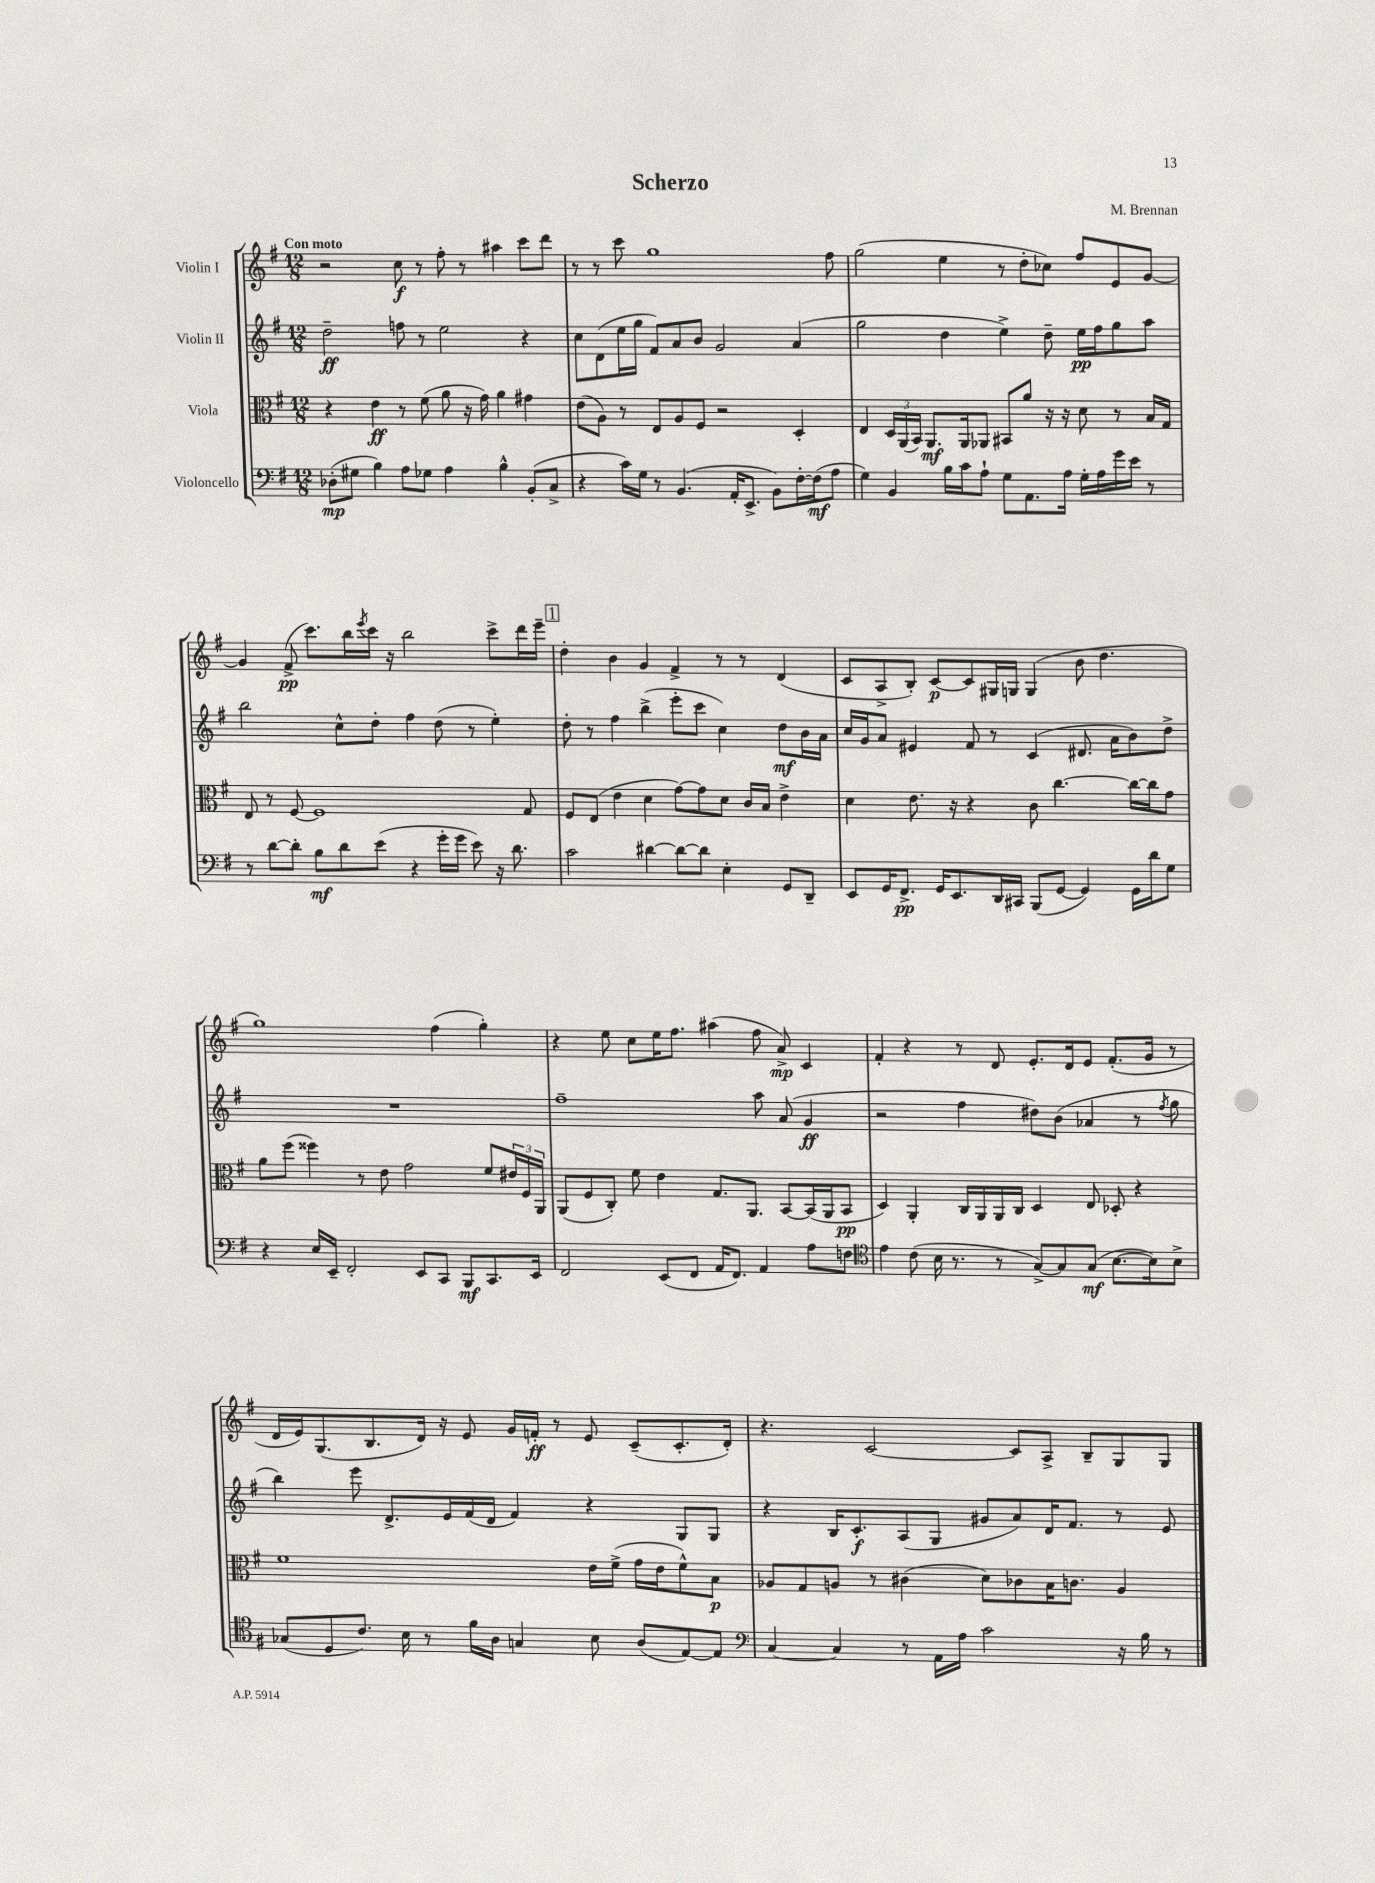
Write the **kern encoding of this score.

**kern	**kern	**kern	**kern
*staff4	*staff3	*staff2	*staff1
*clefF4	*clefC3	*clefG2	*clefG2
*k[f#]	*k[f#]	*k[f#]	*k[f#]
*M12/8	*M12/8	*M12/8	*M12/8
(8D-'	4r	2dd~	2r
8G#	.	.	.
4B)	4e	.	.
8A	8r	8ff	8cc
8G-	(8f#	8r	8r
4A	8a	2ee	8ff#'
.	16r	.	8r
.	16g)	.	.
4B^^	4a	.	4aa#
(8BB'	4g#	4r	8ccc
8C^	.	.	8ddd
=	=	=	=
4r	(8e	8cc	8r
.	8A)	(8d	8r
16c)	8r	16ee	8ccc
16G	.	16gg	.
8r	8E	8f#)	1gg
(4.BB	8A	8a	.
.	8F#	8b	.
.	2r	2g	.
16AA'	.	.	.
8.EE^	.	.	.
8BB)	.	.	.
[16F#'	4D'	(4a	.
(16F#]	.	.	.
8A	.	.	8ff#
=	=	=	=
4G)	4E	2gg	(2gg
4BB	24D	.	.
.	(24AA	.	.
.	24BB)	.	.
.	8.AA	.	.
16B	.	4dd	4ee
16c	16AA	.	.
8A`	8AA-	.	.
8G	8BB#	4ee^)	8r
8.AA	8a	.	8dd'
.	16r	8dd~	8cc-)
16A	16r	.	.
16G'	8d	16ee	8ff#
16A	.	16ff#	.
16g	8r	8gg	8e
16e	.	.	.
8r	16B	8aa	[8g
.	16G	.	.
=	=	=	=
8r	8E	2bb	4g]
[8d	8r	.	.
8d']	[8F#	.	(8f#^
8B	1F#]	.	8.ccc)
8d	.	8cc^^	.
.	.	.	16bb
.	.	.	8qeee
(8e	.	8dd'	16ccc
.	.	.	16r
4r	.	4ff#	2bb
16g'	.	(8dd	.
16g	.	.	.
8e)	.	8r	.
16r	.	4ee')	8ccc^
8.d	.	.	.
.	8G	.	16ddd
.	.	.	16eee~
=	=	=	=
2c	8F#	8dd'	4dd'
.	(8E	8r	.
.	4e	4ff#	4b
[4d#	4d	(4bb^	4g
8d#_	[8g)	8eee'	4f#^
8d#]	8g]	8ccc	.
4E'	8d	4cc)	8r
.	16c	.	8r
.	16B	.	.
8GG	4e^	8dd	(4d
8DD~	.	16b	.
.	.	16a	.
=	=	=	=
8EE	4d	16cc	8c
.	.	16g	.
16GG	.	8a	8A^
8.FF#^	.	.	.
.	8.e	4e#	8B')
16GG	.	.	[8c
8.EE	16r	.	.
.	4r	8f#	8c]
16DD	.	8r	16G#
16CC#	.	.	16G
(8BBB	8c	(4c	(4G
[8GG	[4.cc	.	.
4GG])	.	8.d#	8b
.	.	.	4.dd
.	.	16a	.
16GG	16cc_	8b)	.
16d	16cc]	.	.
8G	8g	8dd^	.
=	=	=	=
4r	8a	1.r	1gg)
.	(8ff#	.	.
16E	4ff##)	.	.
16EE~	.	.	.
2FF#'	.	.	.
.	8r	.	.
.	8e	.	.
.	2g	.	.
8EE	.	.	.
8CC	.	.	(4ff#
8BBB	.	.	.
8.CC	8f#	.	4gg')
.	24e#	.	.
.	24F#	.	.
16EE	.	.	.
.	24AA	.	.
=	=	=	=
2FF#	(8AA	1ff#~	4r
.	8F#	.	.
.	8C')	.	8ee
.	8f#	.	8cc
(8EE	4e	.	16ee
.	.	.	8.ff#
8FF#	.	.	.
16AA	8.G	.	(4aa#
8.FF#)	.	.	.
.	8.AA	.	.
4AA	.	8aa	8ff#
.	[8BB	(8a	8a^)
8A	(16BB]	4g	4c
.	16AA	.	.
8F	8BB	.	.
=	=	=	=
*clefC4	*	*	*
4e	4D)	2r	4f#'
(8c	4AA'	.	4r
16B	.	.	.
8.r	.	.	.
.	16C	4ff#	8r
.	16AA	.	.
8r	16AA	.	8d
.	16C	.	.
[8G^)	4D	8dd#)	8.e'
8G]	.	(8b	.
.	.	.	16d
(8G	8E	4a-	8e
[8.B	8D-'	.	(8.f#'
.	4r	8r	.
16B])	.	.	16g
.	.	8qff#	.
8B^	.	8gg	8r
=	=	=	=
(8G-	1f#	4bb)	16d
.	.	.	16e)
8D	.	.	(8.G
8.c)	.	8eee	.
.	.	.	8.B
.	.	8.d^	.
16B	.	.	.
8r	.	.	16d)
.	.	16e	16r
16f#	.	(16f#	8e
16A	.	16d	.
4G	.	4f#)	16g
.	.	.	16f'
.	.	.	8r
8B	16e	4r	8e
.	(16f#^	.	.
(8A	16g	.	(8c~
.	16e	.	.
[8E)	8f#^^)	8G	8.c'
8E]	8B	8G	.
.	.	.	16d')
=	=	=	=
*clefF4	*	*	*
[4C	8A-	4r	4.r
.	8G	.	.
4C]	8A	16B	.
.	.	8.c'	.
.	8r	.	[2c
8r	(4c#	(8A	.
16AA	.	8G	.
16A	.	.	.
2c	8d)	8g#	.
.	8c-	8a)	8c]
.	16B	16d	8A^
.	8.c	8.f#	.
.	.	.	8B~
16r	4A	8r	8G
16B	.	.	.
8r	.	8e	8G
==	==	==	==
*-	*-	*-	*-
